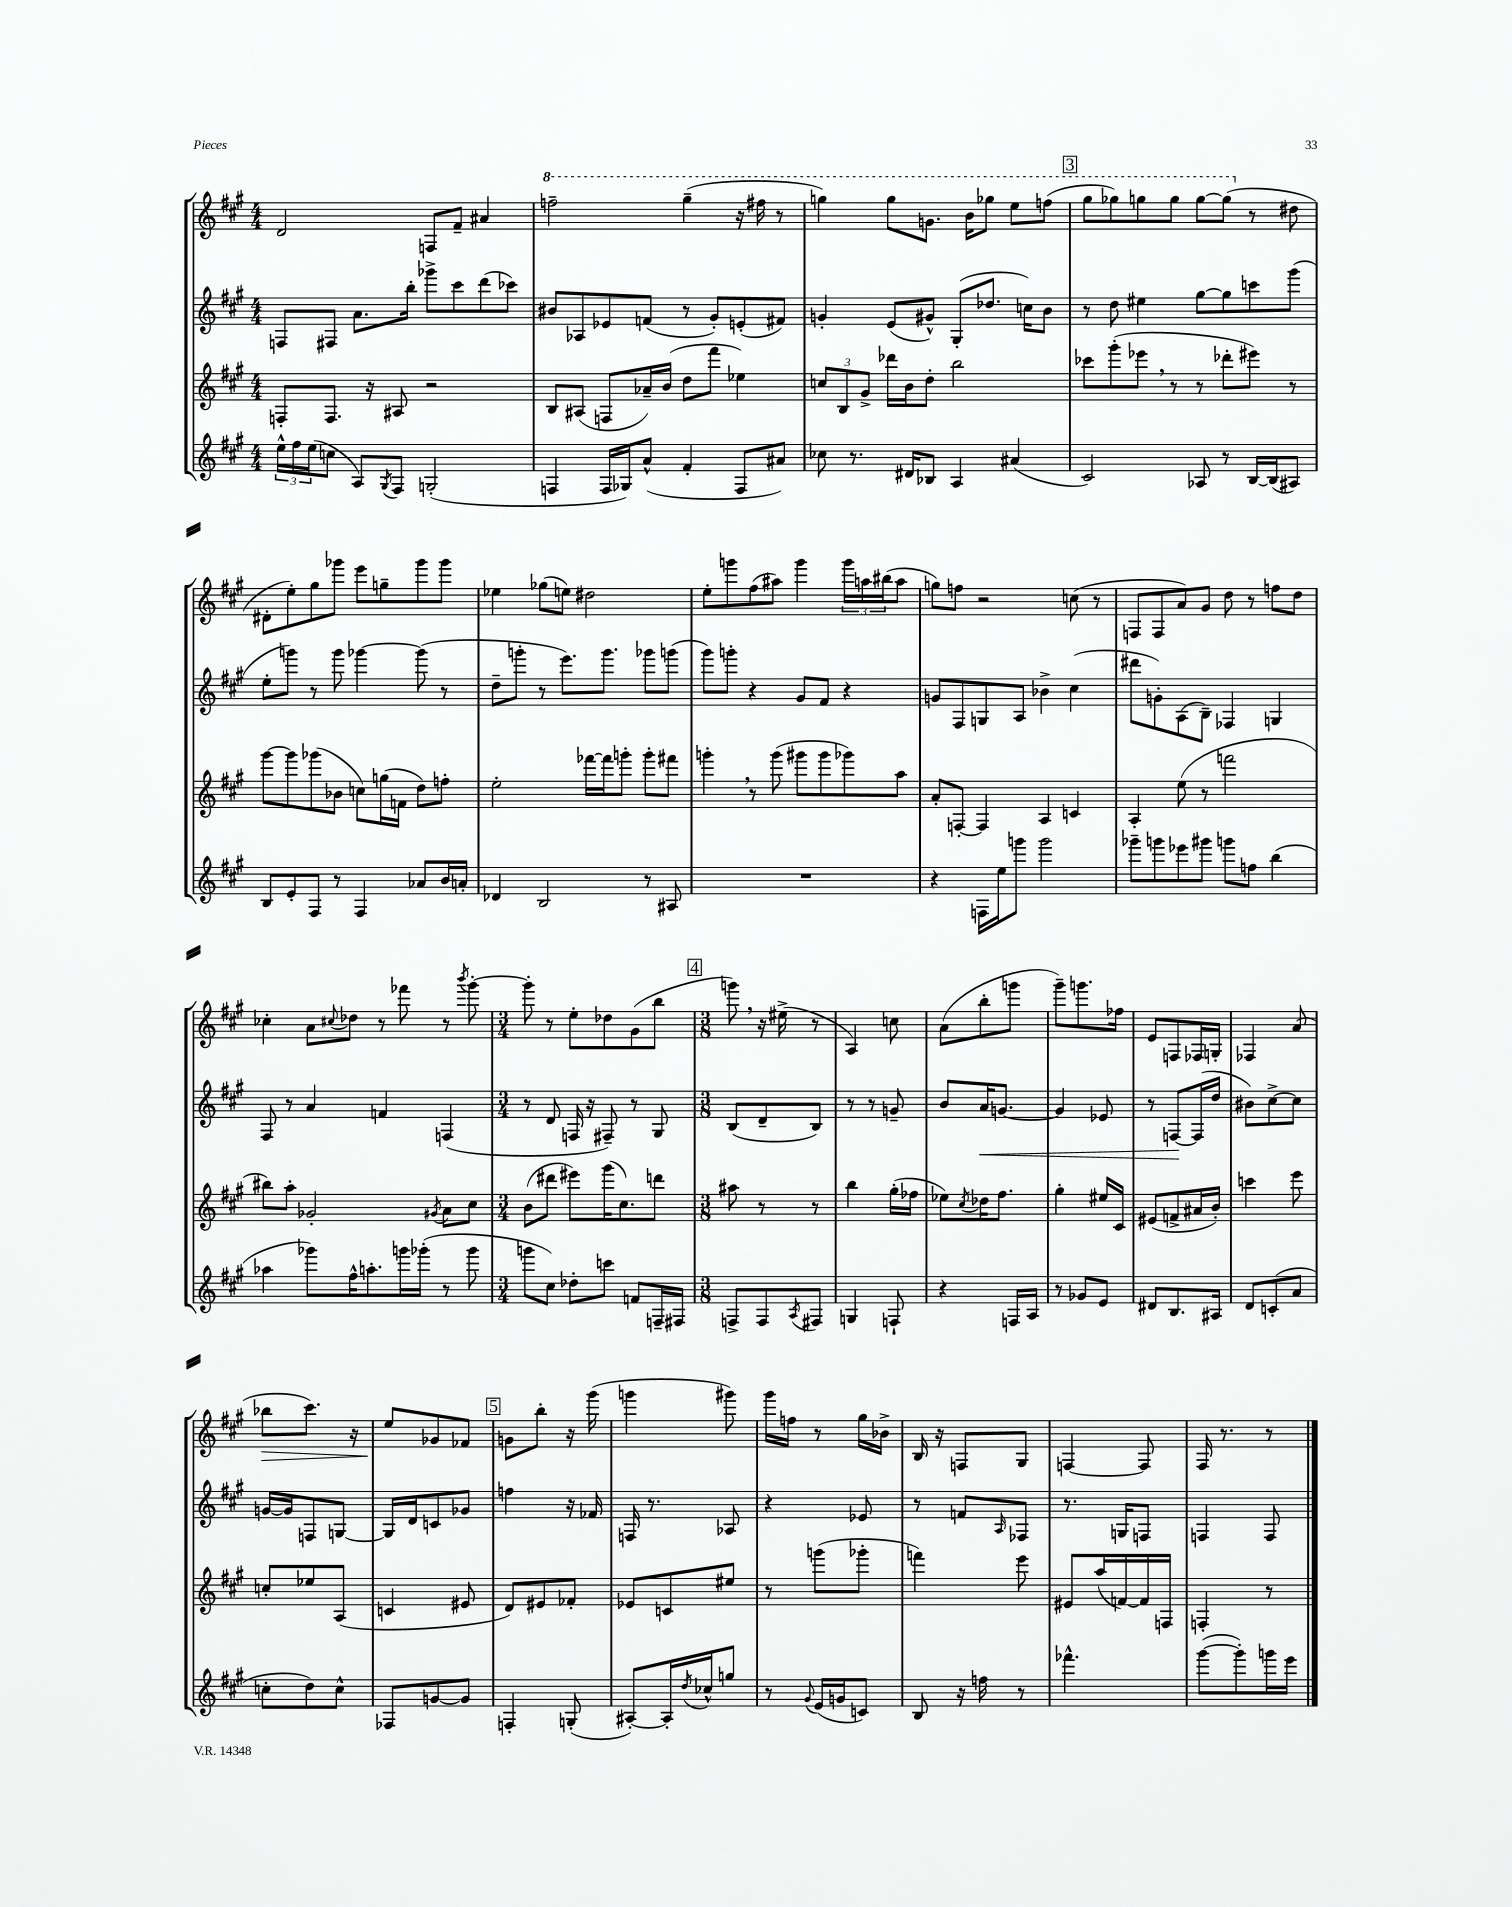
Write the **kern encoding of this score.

**kern	**kern	**kern	**dynam	**kern	**dynam
*part4	*part3	*part2	*part2	*part1	*part1
*staff4	*staff3	*staff2	*staff2	*staff1	*staff1
*clefG2	*clefG2	*clefG2	*	*clefG2	*
*k[f#c#g#]	*k[f#c#g#]	*k[f#c#g#]	*	*k[f#c#g#]	*
*M4/4	*M4/4	*M4/4	*	*M4/4	*
=17	=17	=17	=17	=17	=17
24ee^^\LL	8Fn'/L	8Fn/L	.	2d/	.
24ff#\	.	.	.	.	.
(24ee\J	.	.	.	.	.
8ccn\J	8.F/J	8F#X/J	.	.	.
8A/L)	.	8.a\L	.	.	.
.	16r	.	.	.	.
8qG#/	.	.	.	.	.
8F#/J	8A#X/	.	.	.	.
.	.	16bb'\Jk	.	.	.
(2Gn'/	2r	8ggg-X^\L	.	8Fn/L	.
.	.	8ccc#\	.	8f#~/J	.
.	.	(8ddd\	.	4a#X/	.
.	.	8ccc-X\J)	.	.	.
=18	=18	=18	=18	=18	=18
*	*	*	*	*8va	*
4Fn/	8B/L	8b#X/L	.	2fffn~\	.
.	(8A#X/J	8A-X/	.	.	.
16F/LL	8Fn/L	8e-X/	.	.	.
16G-X/J)	.	.	.	.	.
(8a^^/J	16a-X~/L)	(8fn/J	.	.	.
.	(16b/JJ	.	.	.	.
4f#'/	8dd\L	8r	.	(4ggg#~\	.
.	8fff#\J	8g#'/L)	.	.	.
8F/L	4ee-X\)	(8en'/	.	16r	.
.	.	.	.	16fff#X\	.
8a#X/J)	.	8f#X/J)	.	8r	.
=19	=19	=19	=19	=19	=19
8cc-X\	12ccn/L	4gn'/	.	4gggn\)	.
.	12B/	.	.	.	.
8.r	.	.	.	.	.
.	12g#^/J	.	.	.	.
.	16ddd-X\LL	(8e/L	.	8ggg\L	.
16d#X/KL	16b\J	.	.	.	.
8B-X/J	8dd'\J	8g#X^^/J)	.	8.ggn\J	.
4A/	2bb\	(8G#'/L	.	.	.
.	.	.	.	16bb\KL	.
.	.	8.dd-X/J	.	8ggg-X\J	.
(4a#X/	.	.	.	8eee\L	.
.	.	16ccn\KL)	.	.	.
.	.	8b\J	.	(8fffn\J	.
!!LO:REH:place=s1:t=3
=20	=20	=20	=20	=20	=20
2c#/)	8ccc-X\L	8r	.	8ggg#\L	.
.	(8ggg#'\	8dd\	.	8ggg-X\)	.
.	8eee-X,\J	4ee#X\	.	8gggn\	.
.	8r	.	.	8ggg\J	.
8A-X/	8r	[8gg#\L	.	[8ggg\L	.
8r	8ddd-X'\L	8gg#\]	.	(8ggg\J]	.
*	*	*	*	*X8va	*
[16B/LL	8eee#X\J)	8cccn\	.	8r	.
(16B/J]	.	.	.	.	.
8A#X/J)	8r	(8ggg#\J	.	8dd#X\	.
!!LO:LB:g=z
=21	=21	=21	=21	=21	=21
8B/L	[8ggg#\L	8ee'\L	.	8d#X'\L	.
8e'/	8ggg#\]	8gggn\J)	.	8ee'\)	.
8F#/J	(8ggg-X\	8r	.	8gg#\	.
8r	8b-X\J	8ggg\	.	8ggg-X\J	.
4F#/	8ccn\L)	[4ggg-X\	.	8eee\L	.
.	(16ggn\L	.	.	8ggn~\	.
.	16fn\JJ	.	.	.	.
8a-X/L	8dd\L)	(8ggg-\]	.	8ggg-\	.
16b/L	8ffn'\J	8r	.	8ggg-\J	.
16an'/JJ	.	.	.	.	.
=22	=22	=22	=22	=22	=22
4d-X/	2ee'\	8dd~\L	.	4ee-X\	.
.	.	8gggn'\J	.	.	.
2B/	.	8r	.	(8gg-X\L	.
.	.	8.eee\L)	.	8een\J)	.
.	[16fff-X\LL	.	.	2dd#X\	.
.	16fff-\J]	8.ggg\J	.	.	.
.	8gggn'\J	.	.	.	.
8r	8ggg'\L	8ggg-X\L	.	.	.
8A#X/	8fff#X\J	(8gggn\J	.	.	.
=23	=23	=23	=23	=23	=23
1r	4gggn',\	8ggg#\L)	.	8ee'\L	.
.	.	8gggn'\J	.	8gggn\	.
.	8r	4r	.	(8ff#\	.
.	(8ggg\	.	.	8aa#X\J)	.
.	8ggg#X\L	8g#/L	.	4ggg\	.
.	8ggg#\	8f#/J	.	.	.
.	8ggg-X\)	4r	.	24ggg\LL	.
.	.	.	.	24aan\	.
.	.	.	.	(24bb#X\J	.
.	8aa\J	.	.	8aa\J	.
=24	=24	=24	=24	=24	=24
4r	8a'/L	8gn/L	.	8ggn\L)	.
.	[8Fn'/J	8F#/	.	8ffn\J	.
16Fn\LL	4F/]	8Gn/	.	2r	.
16ee\J	.	.	.	.	.
8gggn\J	.	8A/J	.	.	.
2ggg\	4A/	4b-X^\	.	.	.
.	4cn/	(4cc#\	.	(8ccn\	.
.	.	.	.	8r	.
=25	=25	=25	=25	=25	=25
8ggg-X~\L	4A'/	8ddd#X\L	.	8Fn/L	.
8gggn\	.	8gn'\)	.	8F/	.
8eee-X\	(8ee\	(8A\	.	8a/)	.
8ggg#X\J	8r	8B~\J)	.	8g#/J	.
8gggn\L	2fffn\	4F-X/	.	8dd\	.
8ffn\J	.	.	.	8r	.
(4bb\	.	4Gn/	.	8ffn\L	.
.	.	.	.	8dd\J	.
!!LO:LB:g=z
=26	=26	=26	=26	=26	=26
4aa-X\	8bb#X\L)	8F#/	.	4cc-X'\	.
.	8aa'\J	8r	.	.	.
8ggg-X\L)	2g-X'/	4a/	.	8a\L	.
.	.	.	.	8qqcc#X/	.
16ff#^^\K	.	.	.	8dd-X\J	.
8.aan'\	.	.	.	.	.
.	.	4fn/	.	8r	.
16gggn\L	.	.	.	8fff-X\	.
(16ggg-X'\JJ	.	.	.	.	.
.	8qg#X/	.	.	.	.
8r	8a\L	(4Fn/	.	8r	.
.	.	.	.	8qbbb/	.
8ggg-\	8cc#\J	.	.	[8ggg#'\	.
=27	=27	=27	=27	=27	=27
*M3/4	*M3/4	*M3/4	*	*M3/4	*
8gggn\L	(8b\L	8r	.	8ggg#'\]	.
8cc#\J)	8ddd#X\J	8d/	.	8r	.
8dd-X'\L	8eee#X\L)	16Fn/	.	8ee'\L	.
.	.	16r	.	.	.
8cccn\J	(16ggg#\K	8F#X~/)	.	8dd-X\	.
.	8.cc#\)	.	.	.	.
8fn/L	.	8r	.	(8g#\	.
16Fn~/L	8dddn\J	8G#/	.	8bb\J	.
16F#X/JJ	.	.	.	.	.
!!LO:REH:place=s1:t=4
=28	=28	=28	=28	=28	=28
*M3/8	*M3/8	*M3/8	*	*M3/8	*
8Fn^/L	8aa#X\	(8B/L	.	8gggn,\)	.
8F/	8r	8d~/	.	16r	.
.	.	.	.	(16ee#X^\	.
8qA/	.	.	.	.	.
8F#X/J	8r	8B/J)	.	8r	.
=29	=29	=29	=29	=29	=29
4Gn/	4bb\	8r	.	4A/)	.
.	.	8r	.	.	.
8Fn`/	(16gg#'\LL	8gn~/	.	8ccn\	.
.	16ff-X\JJ	.	.	.	.
=30	=30	=30	=30	=30	=30
4r	8ee-X\L)	8b/L	.	(8a\L	.
.	8qcc#/	.	.	.	.
!	!	!	!LO:HP:b	!	!
.	16dd-X\K	16a/K	<	8bb'\	.
.	8.ff#\J	[8.gn/J	.	.	.
16Fn/LL	.	.	.	8gggn\J	.
16A/JJ	.	.	.	.	.
=31	=31	=31	=31	=31	=31
8r	4gg#'\	4g/]	.	8ggg#~\L)	.
8g-X/L	.	.	.	8.gggn\	.
8e/J	16ee#X/LL	8e-X/	.	.	.
.	16c#/JJ	.	.	16ff-X\Jk	.
=32	=32	=32	=32	=32	=32
8d#X/L	(8e#X/L	8r	.	8e/L	.
8.B/	8fn^/	[8Fn/L	.	8Fn/	.
.	16a#X/L	(16F/L]	[	16F-X/L	.
16A#X/Jk	16b'/JJ)	16dd/JJ	.	16Gn'/JJ	.
=33	=33	=33	=33	=33	=33
8d/L	4cccn\	8b#X\L)	.	4F-X/	.
(8cn'/	.	[8cc#^\	.	.	.
8a/J	8eee\	8cc#\J]	.	(8a/	.
!!LO:LB:g=z
=34	=34	=34	=34	=34	=34
!	!	!	!	!	!LO:HP:b
8ccn'\L	8ccn'/L	[16gn/LL	.	8bb-X\L	>
.	.	16g/J]	.	.	.
8dd\)	8ee-X/	8Fn/	.	8.ccc#\J)	.
8cc^^\J	(8A/J	[8Gn/J	.	.	.
.	.	.	.	16r	.
=35	=35	=35	=35	=35	=35
8F-X/L	4cn/	16G/LL]	.	8ee/L	.
.	.	16d/J	.	.	.
[8gn/	.	8cn/	.	8g-X/	]
8g/J]	8e#X/	8g-X/J	.	8f-X/J	.
!!LO:REH:place=s1:t=5
=36	=36	=36	=36	=36	=36
4Fn'/	8d/L)	4ffn\	.	8gn\L	.
.	8e#X/	.	.	8bb'\J	.
(8Gn'/	8f-X'/J	16r	.	16r	.
.	.	16f-X/	.	(16ggg#\	.
=37	=37	=37	=37	=37	=37
[8A#X'/L)	8e-X/L	16Fn/	.	4gggn\	.
.	.	8.r	.	.	.
16A#'/L]	8cn/	.	.	.	.
8qdd/	.	.	.	.	.
16cc-X^^/J	.	.	.	.	.
8ggn/J	8ee#X/J	8A-X/	.	8ggg#X\)	.
=38	=38	=38	=38	=38	=38
8r	8r	4r	.	16ggg#\LL	.
.	.	.	.	16ffn\JJ	.
8qqg#/	.	.	.	.	.
(16e/LL	(8gggn\L	.	.	8r	.
16gn/J	.	.	.	.	.
8cn/J)	8ggg-X'\J	8e-X/	.	16gg#\LL	.
.	.	.	.	16b-X^\JJ	.
=39	=39	=39	=39	=39	=39
8B/	4fffn\)	8r	.	16B/	.
.	.	.	.	16r	.
16r	.	8fn/L	.	8Fn/L	.
16ffn\	.	.	.	.	.
.	.	16qqA/	.	.	.
8r	8eee\	8F-X/J	.	8G#/J	.
=40	=40	=40	=40	=40	=40
4.fff-X^^\	8e#X/L	8.r	.	[4Fn/	.
.	(16aa/L	.	.	.	.
.	[16fn/)	16Gn/KL	.	.	.
.	16f/]	8Fn/J	.	8F/]	.
.	16Fn/JJ	.	.	.	.
=41	=41	=41	=41	=41	=41
([8ggg#\L	4Fn'/	4Fn/	.	16F#/	.
.	.	.	.	8.r	.
8ggg#'\])	.	.	.	.	.
16gggn\L	8r	8F/	.	8r	.
16eee\JJ	.	.	.	.	.
==	==	==	==	==	==
*-	*-	*-	*-	*-	*-
